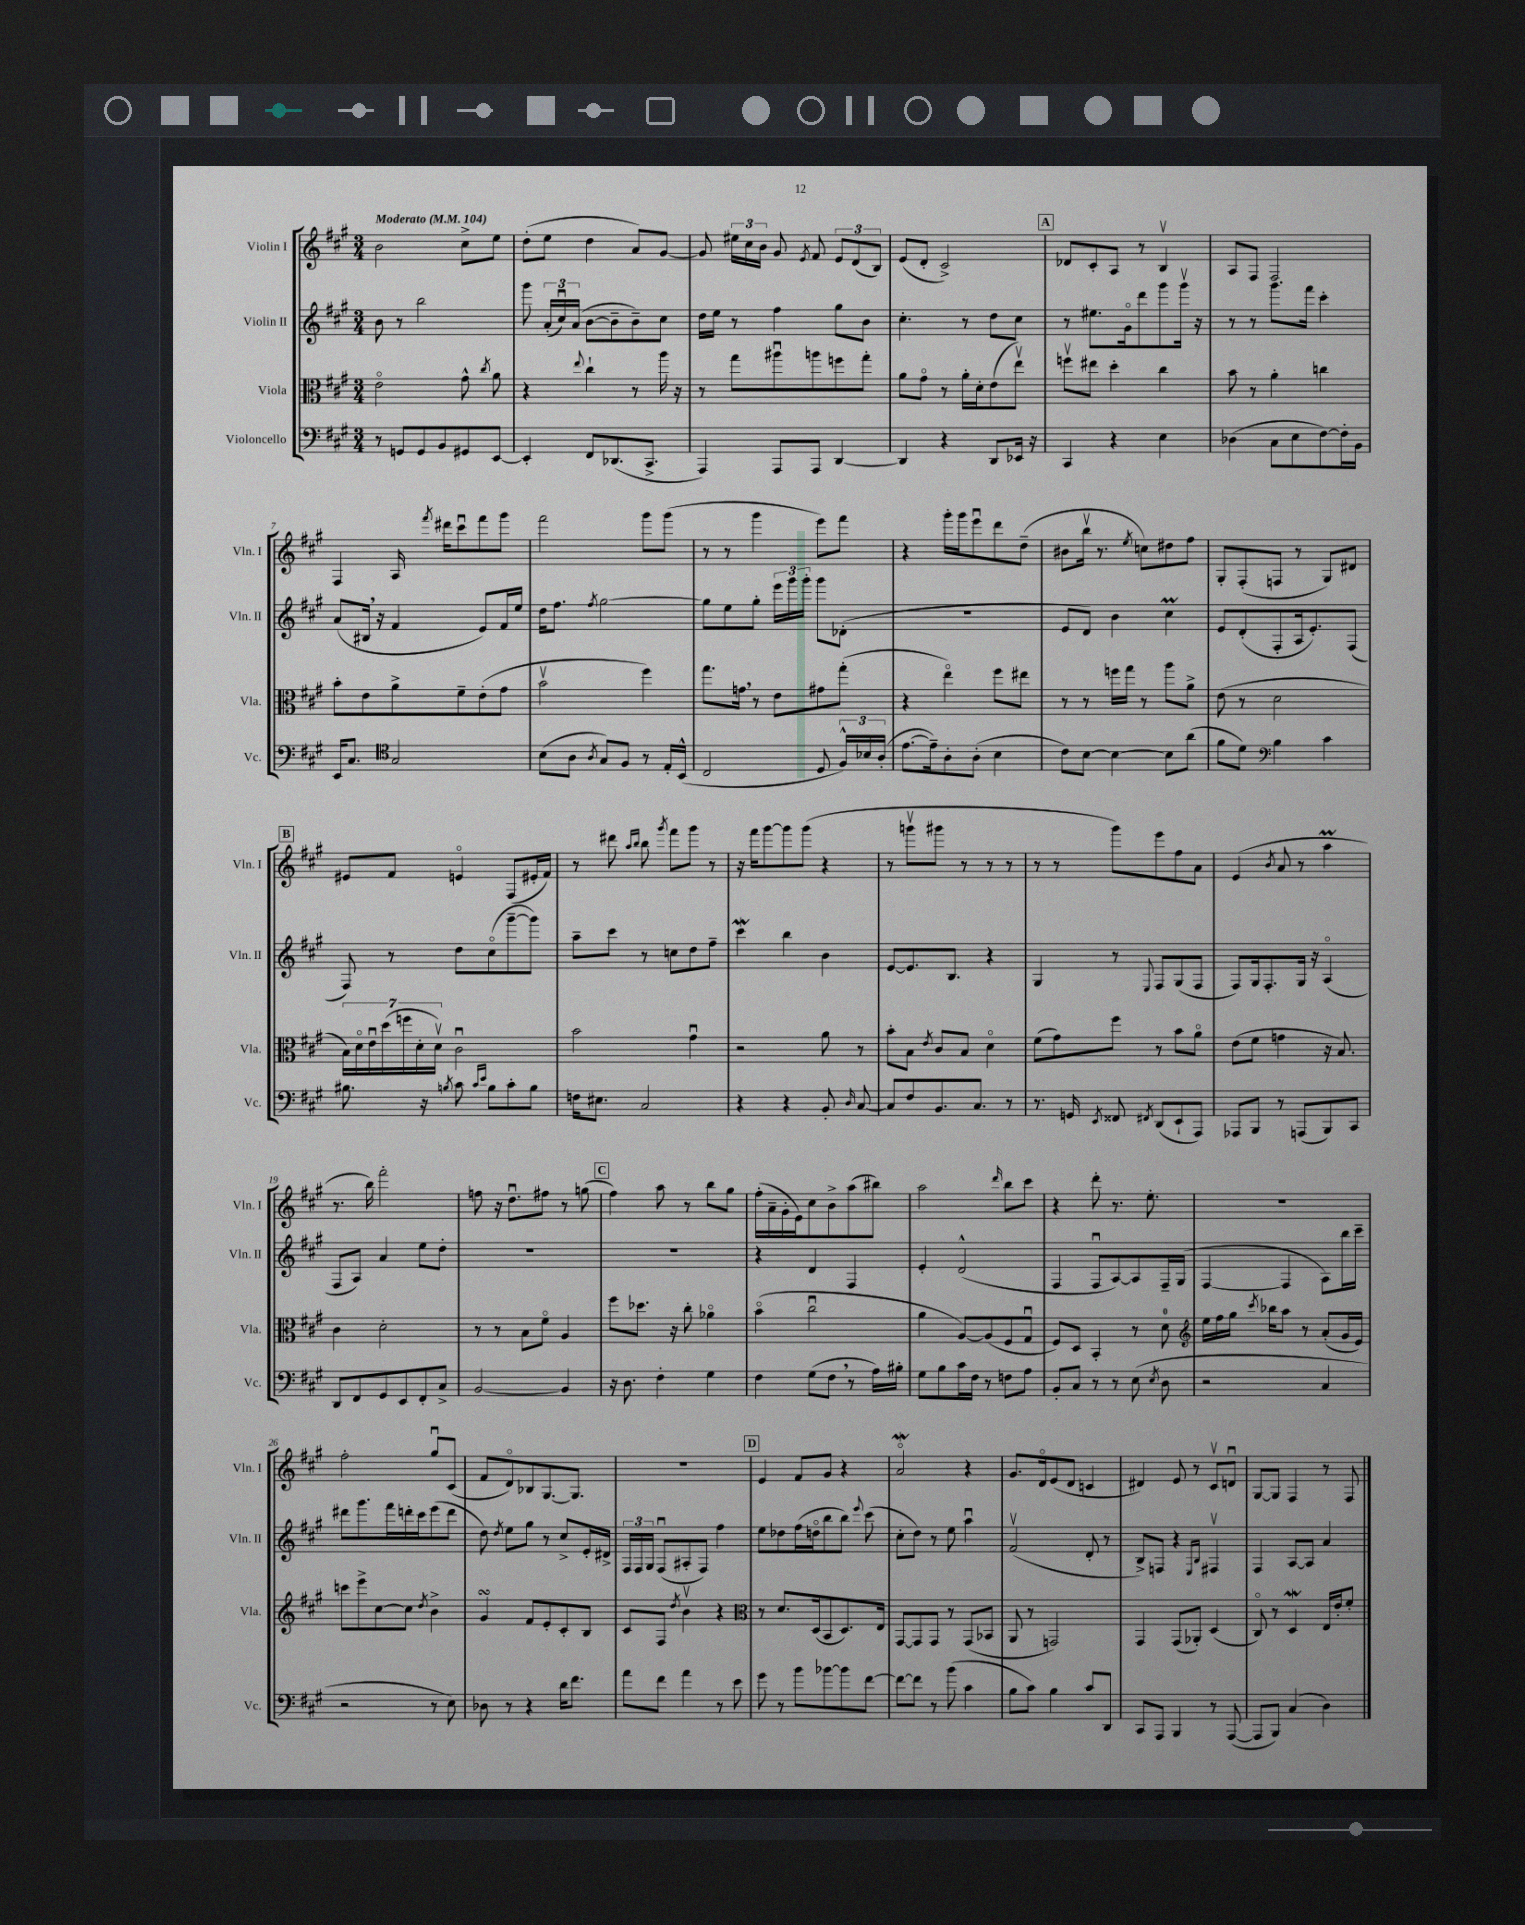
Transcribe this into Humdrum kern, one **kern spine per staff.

**kern	**kern	**kern	**kern
*part4	*part3	*part2	*part1
*staff4	*staff3	*staff2	*staff1
*I"Violoncello	*I"Viola	*I"Violin II	*I"Violin I
*I'Vc.	*I'Vla.	*I'Vln. II	*I'Vln. I
*clefF4	*clefC3	*clefG2	*clefG2
*k[f#c#g#]	*k[f#c#g#]	*k[f#c#g#]	*k[f#c#g#]
*M3/4	*M3/4	*M3/4	*M3/4
*MM104	*MM104	*MM104	*MM104
=1	=1	=1	=1
!	!	!	!LO:TX:a:B:t=Moderato
8r	2e\	8b\	2b\
8GGn/L	.	8r	.
8GG/	.	2bb\	.
8BB/	.	.	.
8GG#X/	8g#^^\	.	8cc#^\L
.	8qcc#/	.	.
[8EE/J	8a\	.	8ee\J
=2	=2	=2	=2
4EE'/]	4r	8ggg#\	(8dd'\L
.	.	(24a'/LL	8ee\J
.	.	24cc#u/)	.
.	.	(24a/JJ	.
.	8qqee/	.	.
8FF#/L	4cc#`\	[8b\L	4dd\
(8.DD-X/	.	8b~\]	.
.	8r	8b~\)	8a/L)
8.CC#^/J	.	.	.
.	16aa\	8cc#\J	[8g#/J
.	16r	.	.
=3	=3	=3	=3
4AAA/)	8r	16dd\LL	8g#/]
.	.	16ee\JJ	.
.	8gg#\L	8r	24ee#X\LL
.	.	.	24cc#\
.	.	.	24b\JJ
8AAA/L	8aa#Xu\	4ff#\	8g#/
.	.	.	8qe/
8AAA/J	8aan\	.	8f#/
[4DD/	8ffn\	8gg#\L	12e/L
.	.	.	(12d/
.	8gg#'\J	8b\J	.
.	.	.	12B/J)
=4	=4	=4	=4
4DD/]	8a\L	4.cc#'\	(8e/L
.	8g#\J	.	8d'/J
4r	8r	.	2c#^/)
.	16a'\LL	8r	.
.	16d'\J	.	.
8DD/L	(8e\	8dd\L	.
16EE-X/Jk	8eev\J)	8cc#\J	.
16r	.	.	.
!!LO:REH:place=s1:t=A
=5	=5	=5	=5
4CC#/	8ffnv\L	8r	8d-X/L
.	8ee#X\J	8.ee#X\L	8c#'/
4r	4dd'\	.	8A/J
.	.	16g#\k	.
.	.	8ddd\	8r
4E\	4cc#\	8ggg#\	4Bv/
.	.	16ggg#v\Jk	.
.	.	16r	.
=6	=6	=6	=6
(4D-X\	8b\	8r	8A/L
.	8r	8r	8F#/J
8C#\L	4a'\	8.ggg#\L	2F#/
8E\	.	.	.
.	.	16fff#\Jk	.
[8F#\)	4ccn\	4ccc#'\	.
16F#'\L]	.	.	.
16BB\JJ	.	.	.
!!LO:LB:g=z
=7	=7	=7	=7
16EE/KL	8b'\L	(8a/L	4F#/
8.C#/J	.	.	.
.	8e\	16B#X,/Jk	.
.	.	16r	.
*clefC4	*	*	*
2G#/	8a^\	4f#/	16A/
.	.	.	8qfff#/
.	.	.	16ddd#X\KL
.	8f#~\	.	8ccc#u\
.	(8e'\	8e/L)	8fff#\
.	8g#\J	16f#/L	8ggg#\J
.	.	16ee/JJ	.
=8	=8	=8	=8
(8B\L	2bv\	16dd\KL	2fff#\
.	.	8.ff#\J	.
8A\J	.	.	.
8qA/	.	8qff#/	.
8G#/L)	.	[2gg#\	.
8F#/J	.	.	.
8r	4ff#\)	.	8ggg#\L
16E'/LL	.	.	(8ggg#\J
(16BB^^/JJ	.	.	.
=9	=9	=9	=9
2C#/	8.gg#\L	8gg#\L]	8r
.	.	8ee\	8r
.	16gn,\Jk	.	.
.	8r	8gg#'\J	4ggg#\
.	8e\L	24eee\LL	.
.	.	24ggg#\	.
.	.	24ggg#'\JJ	.
8D/	8g#X\	8ggg#\L	8eee\L)
24F#^^/LL)	(8gg#'\J	(8d-X'\J	8fff#\J
24B-X/	.	.	.
(24A'/JJ	.	.	.
=10	=10	=10	=10
[8.e\L	4r	2.r	4r
16e~\k])	.	.	.
8A'\	4ee\)	.	16ggg#'\LL
.	.	.	16ggg#\J
(8A'\J	.	.	8eeeu\
4B\	8ff#\L	.	8ddd\
.	8ee#X\J	.	(8dd~\J
=11	=11	=11	=11
8c#\L)	8r	8e/L	8b#X\L
[8B\J	8r	8d/J)	16bbv\Jk
.	.	.	8.r
4B\_	16ffn\LL	4b\	.
.	16gg#\JJ	.	.
.	.	.	8qee/
.	8r	.	8ccn\L)
8B\L]	8aa\L	4cc#m\	8dd#X\
(8a\J	8a^\J	.	8ff#\J
=12	=12	=12	=12
8f#\L	(8e\	8e/L	8G#'/L
8d\J)	8r	(8d'/	(8F#'/
*clefF4	*	*	*
4B\	2d\	8F#'/	8Fn/J
.	.	16A/k	8r
.	.	8.e'/)	.
4c#\	.	.	8G#/L)
.	.	(8F#/J	8d#X/J
!!LO:LB:g=z
!!LO:REH:place=s1:t=B
=13	=13	=13	=13
8.B#X\	28B\LL)	8F#/)	8e#X/L
.	28d\	.	.
.	28eu\	.	.
.	(28dd\	.	.
.	.	8r	8f#/J
.	28ffn\	.	.
.	28d'\	.	.
16r	.	.	.
.	28dv\JJ)	.	.
8qBn/	.	.	.
8c#\	2c#u\	8dd\L	4en/
16qqc#/LL	.	.	.
16qqe/JJ	.	.	.
8B\L	.	(8cc#\	.
8c#'\	.	[8ggg#~\	(8F#/L
8B\J	.	8ggg#\J])	16e#X'/L
.	.	.	16f#/JJ)
=14	=14	=14	=14
16Fn\KL	2b\	8aa~\L	8r
8.E#X\J	.	.	.
.	.	8ccc#\J	8ddd#X\
.	.	.	16qqaa/LL
.	.	.	16qqbb/JJ
2C#/	.	8r	8bb\
.	.	.	8qggg#/
.	.	8ccn\L	8fff#\L
.	4g#u\	8dd\	8ggg#\J
.	.	8ff#~\J	8r
=15	=15	=15	=15
4r	2r	4ccc#W\	16r
.	.	.	16fff#\KL
.	.	.	[8ggg#\
4r	.	4bb\	8ggg#\]
.	.	.	(8ggg#\J
8BB'/	8a\	4b\	4r
16qqD/	.	.	.
[8C#/	8r	.	.
=16	=16	=16	=16
8C#/L]	8b'\L	[8e/L	8r
8F#/	8B\J	8.e/]	8gggnv\L
.	8qe/	.	.
8.BB/	8c#/L	.	8ggg#X\J
.	.	8.B/J	.
.	8B/J	.	8r
8.C#/J	.	.	.
.	4d\	4r	8r
8r	.	.	8r
=17	=17	=17	=17
8.r	(8f#\L	4G#/	8r
.	8g#\)	.	8r
16GGn/	.	.	.
8qEE/	.	.	.
8FF##X/	8ff#\J	8r	8ggg#\L)
8qFF#X/	.	8qqE/	.
(8DD/L	8r	8F#/L	8eee\
8EE`/	8b\L	(8G#/	8ff#\
8AAA/J)	8a\J	8F#/J	8a\J
=18	=18	=18	=18
8AAA-X/L	(8e\L	8F#/L)	(4e/
8BBB/J	8f#\J	16G#/k	.
.	.	8.F#'/	.
.	.	.	8qb/
8r	4gn\	.	8a/
(8AAAn/L	.	16G#/Jk	8r
.	.	16r	.
8BBB/)	16r	(4A/	4aaM\
.	8.B/)	.	.
8CC#/J	.	.	.
!!LO:LB:g=z
=19	=19	=19	=19
8DD/L	4c#\	8F#/L	8.r
8FF#/	.	8A/J)	.
.	.	.	16bb\)
8GG#/	2d'\	4a/	2fff#'\
8EE/	.	.	.
8FF#'/	.	8ee\L	.
8C#^/J	.	8dd'\J	.
=20	=20	=20	=20
[2BB/	8r	2.r	8ffn\
.	8r	.	16r
.	.	.	8.ddu\L
.	8B\L	.	.
.	8f#\J	.	8ff#X\J
4BB/]	4A/	.	8r
.	.	.	(8ggn\
!!LO:REH:place=s1:t=C
=21	=21	=21	=21
16r	8ff#\L	2.r	4ff#\)
8.D\	.	.	.
.	8.dd-X\J	.	.
4F#'\	.	.	8aa\
.	16r	.	.
.	8cc#'\	.	8r
4G#\	4a-X\	.	8bb\L
.	.	.	8gg#\J
=22	=22	=22	=22
4F#\	(4b\	4r	(16ff#'\LL
.	.	.	16a~\
.	.	.	16g#'\
.	.	.	16e\J)
(8G#\L	2cc#u\	4d/	8cc#\
8F#,\J	.	.	8b^\
8r	.	4F#/	(8aa\
16A\LL)	.	.	8bb#X\J)
16B#X'\JJ	.	.	.
=23	=23	=23	=23
8G#\L	4a\	4e'/	2aa\
8B\	.	.	.
16c#\L	[8A/L)	(2d^^/	.
16F#\JJ	.	.	.
8r	(8A/]	.	.
.	.	.	16qqddd/
8Fn\L	8F#/	.	8bb\L
8A\J	8G#u/J	.	8ccc#\J
=24	=24	=24	=24
8BB'/L	8F#/L)	4F#/	4r
8C#/J	8D/J	.	.
8r	4BB'/	8F#u/L	8ddd'\
8r	.	[8A/)	8.r
(8E\	8r	8A/]	.
.	.	.	8.ee'\
8qE/	.	.	.
8D\	8d\	16F#~/L	.
.	.	(16G#/JJ	.
=25	=25	=25	=25
*	*clefG2	*	*
2r	16ee\LL	[4F#/	2.r
.	16ff#\	.	.
.	16gg#\JJ	.	.
.	8qccc#/	.	.
.	16bb-X\KL	.	.
.	8aa\J	4F#/]	.
.	8r	.	.
4C#/	(8a'/L	8A\L)	.
.	16g#/L	16bb\L	.
.	16e/JJ)	16ccc#~\JJ	.
!!LO:LB:g=z
=26	=26	=26	=26
2r	8cccn\L	8ddd#X\L	2ff#'\
.	8eee^\	8.ggg#\	.
.	[8cc#\	.	.
.	.	16fff#\L	.
.	8cc#\J]	16dddn'\	.
.	.	16ccc#\J	.
.	8qdd/	.	.
8r	4b^\	(8eee\	8gg#u/L
8E\)	.	8ddd\J	(8c#/J
=27	=27	=27	=27
8D-X\	4g#sSsS/	8dd\)	8f#/L
.	.	8qdd/	.
8r	.	8ee\L	8d/)
4r	8f#/L	8gg#\J	8B-X/
.	8e'/	8r	[8.G#/
16d\KL	8c#'/	8cc#^/L	.
8.f#\J	.	.	8.G#/J]
.	8B/J	16e'/L	.
.	.	16d#X^/JJ	.
=28	=28	=28	=28
8a\L	8c#/L	24F#/LL	2.r
.	.	24F#/	.
.	.	24G#/JJ	.
8f#\J	8F#/J	(8F#u/L	.
.	8qdd/	.	.
4a\	4bv\	8A#X'/	.
.	.	8F#/J)	.
8r	4r	4ff#\	.
8e\	.	.	.
!!LO:REH:place=s1:t=D
=29	=29	=29	=29
*	*clefC3	*	*
8g#\	8r	8ee\L	4e/
8r	8.d/L	8dd-X\	.
8b\L	.	(16ff#\L	8f#/L
.	(16D/k	16ddn\J	.
[8b-X\	8BB/	8bb\	8g#/J
8b-\]	8.D/)	8bb\J)	4r
.	.	8qqeee/	.
[8f#\J	.	(8ccc#\	.
.	16E/Jk	.	.
=30	=30	=30	=30
8f#\L_	[8GG#/L	8cc#'\L	2aw/
8f#\J]	8GG#/]	8dd\J)	.
8r	8GG#/J	8r	.
(8b\	8r	8ee\	.
4c#\	(8GG#/L	4aau\	4r
.	8BB-X/J	.	.
=31	=31	=31	=31
8B\L	8AA/	(2f#v/	8.g#/L
8c#\J)	8r	.	.
.	.	.	16d/k
4B\	2GGn/)	.	(8e/
.	.	.	8d/J
8c#/L	.	8d'/	4cn/
8DD/J	.	8r	.
=32	=32	=32	=32
8CC#/L	4GG#/	8B^/L)	4d#X/)
8AAA/J	.	8Fn/J	.
4BBB/	(8GG#/L	4r	8e/
.	8AA-X'/J)	.	8r
.	.	16qqE/LL	.
.	.	16qqB/JJ	.
8r	(4D/	4F#Xv/	8c#v/L
([8AAA/	.	.	8dnu/J
=33	=33	=33	=33
8AAA/L]	8C#/)	4F#/	[8G#/L
8BBB/J)	8r	.	8G#/J]
(4C#/	4Dw/	[8A/L	4F#/
.	.	8A/J]	.
4D\)	16E/LL	4a/	8r
.	16e'/J	.	.
.	8f#'/J	.	8F#/
==	==	==	==
*-	*-	*-	*-
